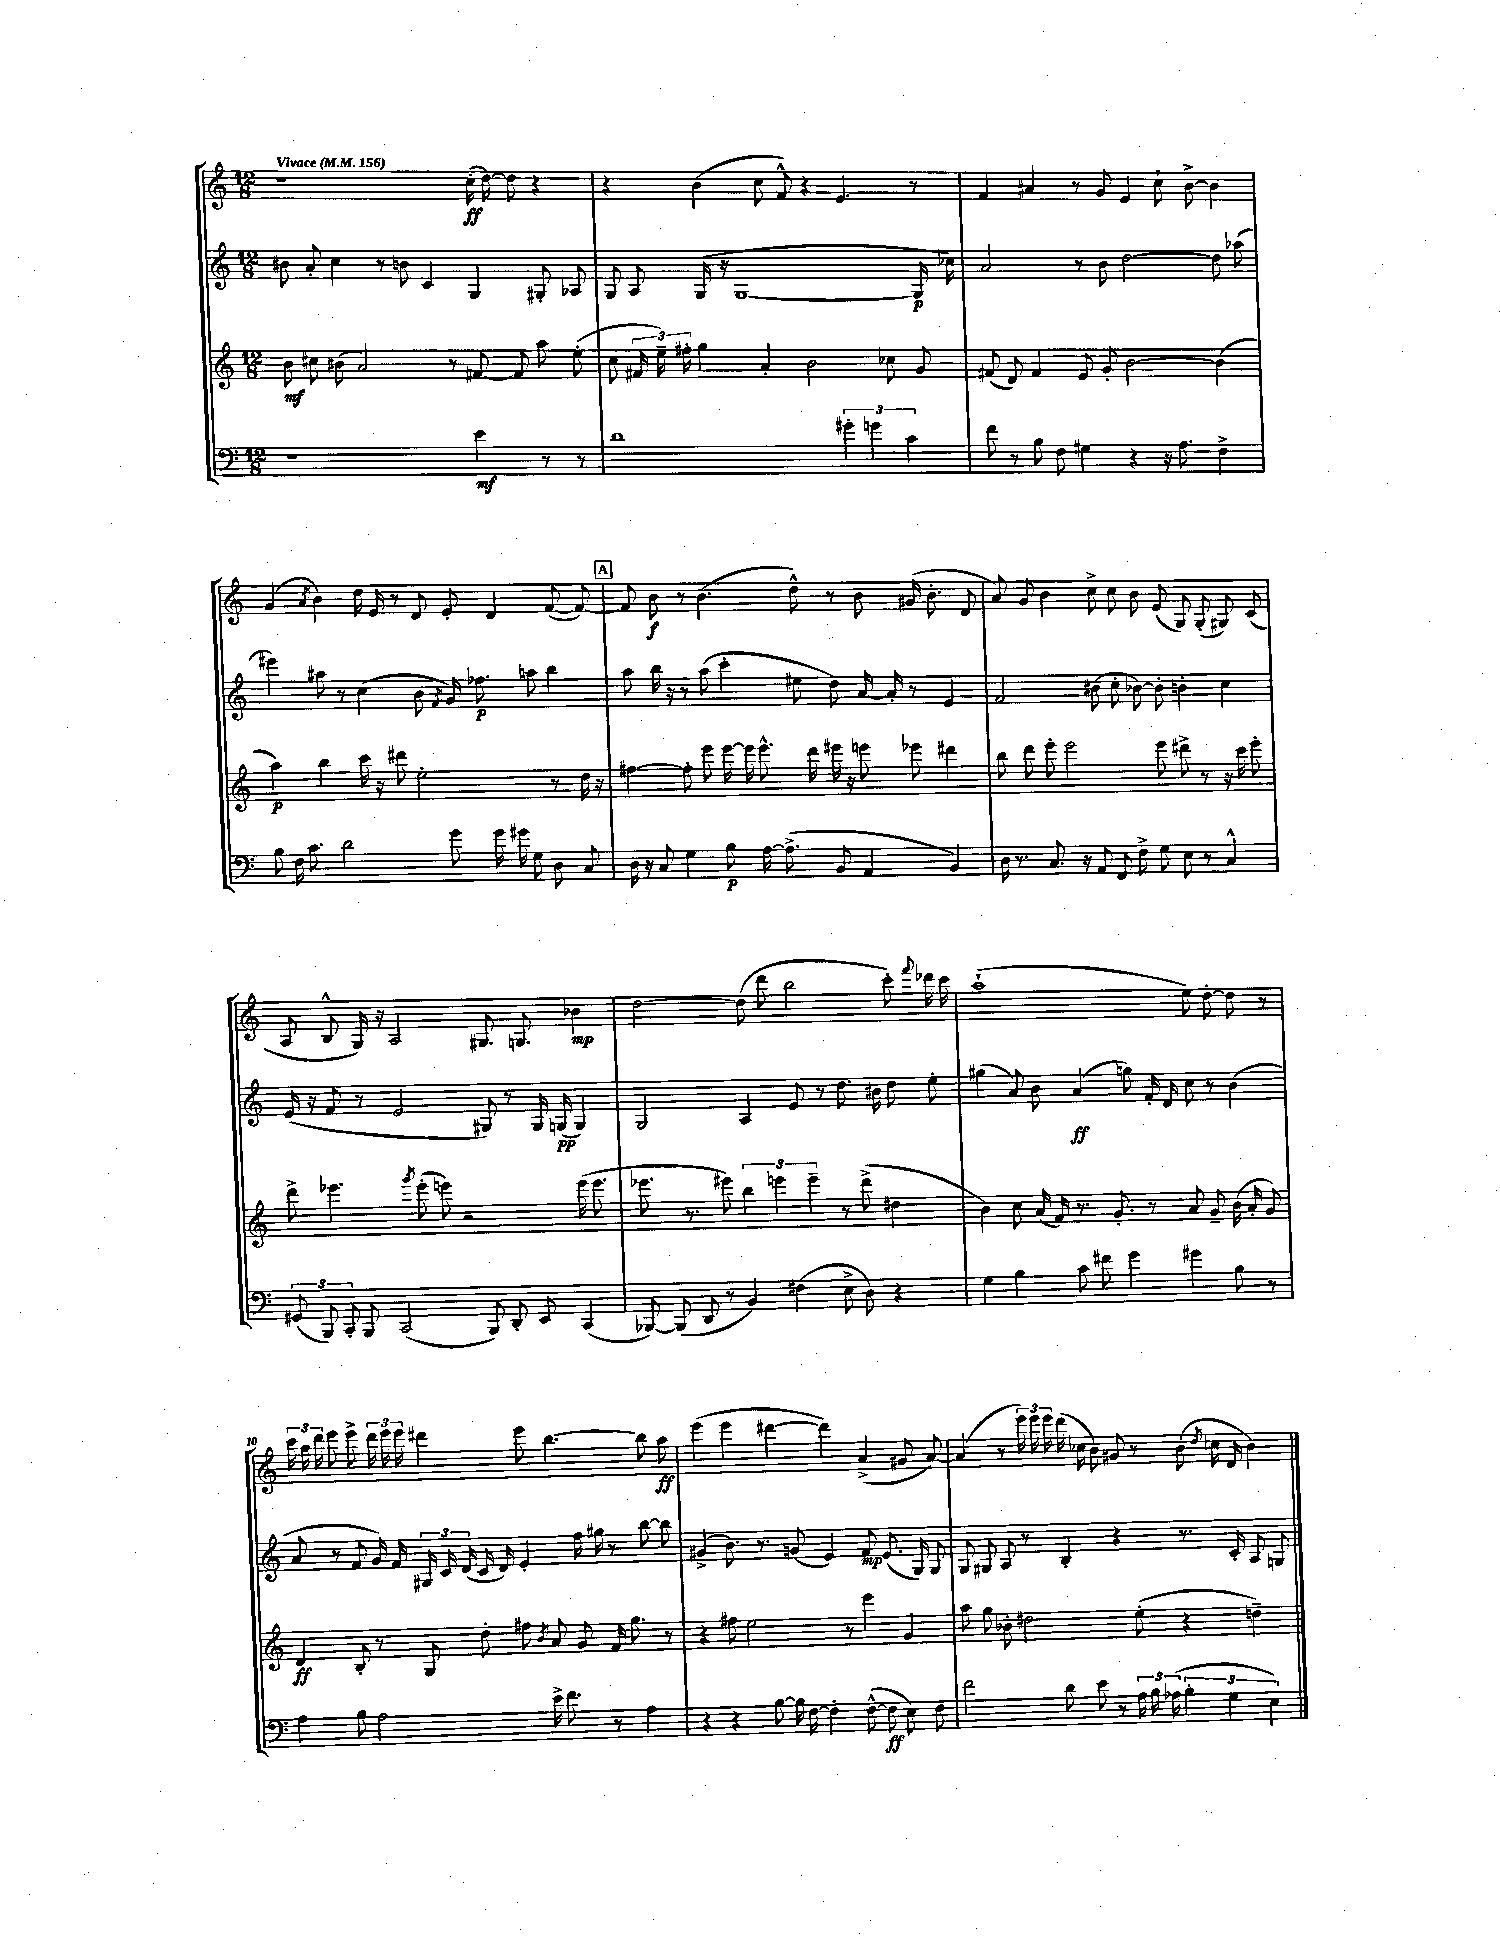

**kern	**dynam	**kern	**dynam	**kern	**dynam	**kern	**dynam
*part4	*part4	*part3	*part3	*part2	*part2	*part1	*part1
*staff4	*staff4	*staff3	*staff3	*staff2	*staff2	*staff1	*staff1
*clefF4	*	*clefG2	*	*clefG2	*	*clefG2	*
*k[]	*	*k[]	*	*k[]	*	*k[]	*
*M12/8	*	*M12/8	*	*M12/8	*	*M12/8	*
*MM156	*	*MM156	*	*MM156	*	*MM156	*
=1	=1	=1	=1	=1	=1	=1	=1
!	!	!	!	!	!	!LO:TX:a:B:t=Vivace	!
1r	.	8b\	mf	8b#X\	.	1r	.
.	.	8cc#X\	.	8a'/	.	.	.
.	.	(8b#X\	.	4cc\	.	.	.
.	.	2a/)	.	.	.	.	.
.	.	.	.	8r	.	.	.
.	.	.	.	8bn\	.	.	.
.	.	.	.	4c/	.	.	.
.	.	8r	.	.	.	.	.
4e\	mf	[8f#X/	.	4G/	.	(16cc'\	ff
.	.	.	.	.	.	[16dd\)	.
.	.	8f#/]	.	.	.	8dd\]	.
8r	.	8aa\	.	8G#X'/	.	4r	.
8r	.	(8ee'\	.	8A-X/	.	.	.
=2	=2	=2	=2	=2	=2	=2	=2
1d	.	8cc\	.	8G/	.	4r	.
.	.	24f#X/	.	8A/	.	.	.
.	.	24ee~\)	.	.	.	.	.
.	.	24ff#X'\	.	.	.	.	.
.	.	4gg\	.	(16G/	.	(4b\	.
.	.	.	.	16r	.	.	.
.	.	.	.	[1G	.	.	.
.	.	4a'/	.	.	.	8cc\	.
.	.	.	.	.	.	8f^^/)	.
.	.	2b\	.	.	.	4r	.
6g#X'\	.	.	.	.	.	4.e/	.
6gn\	.	.	.	.	.	.	.
.	.	8cc-X\	.	.	.	.	.
6c\	.	.	.	.	.	.	.
.	.	8g/	.	16G/]	p	8r	.
.	.	.	.	16cc-X\)	.	.	.
=3	=3	=3	=3	=3	=3	=3	=3
8f\	.	(8f#X/	.	2a/	.	4f/	.
8r	.	8d/)	.	.	.	.	.
8B\	.	4f#/	.	.	.	4a#X/	.
8F\	.	.	.	.	.	.	.
4G#X\	.	8e/	.	8r	.	8r	.
.	.	8g'/	.	8b\	.	8g/	.
4r	.	[2b\	.	[2dd\	.	4e/	.
16r	.	.	.	.	.	8cc`\	.
8.A\	.	.	.	.	.	.	.
.	.	.	.	.	.	[8b^\	.
4F^\	.	(4b\]	.	8dd\]	.	4b\]	.
.	.	.	.	(8aa-X\	.	.	.
!!LO:LB:g=z
=4	=4	=4	=4	=4	=4	=4	=4
8B\	.	4aa\)	p	4eee#X\)	.	(4g/	.
16F\	.	.	.	.	.	.	.
8.c\	.	.	.	.	.	.	.
.	.	.	.	.	.	8qa/	.
.	.	4bb\	.	8aa#X\	.	4b\)	.
2d\	.	.	.	8r	.	.	.
.	.	16ccc\	.	(4cc\	.	16dd\	.
.	.	16r	.	.	.	16e/	.
.	.	8ddd#X\	.	.	.	8r	.
.	.	2ee'\	.	8b\	.	8d/	.
.	.	.	.	8qf/	.	.	.
8g\	.	.	.	16g/)	.	8e'/	.
.	.	.	.	8.ff-X\	p	.	.
16g\	.	.	.	.	.	4d/	.
16g#X\	.	.	.	.	.	.	.
8G\	.	.	.	8aan\	.	.	.
8D\	.	8r	.	4bb\	.	([8f/	.
8C/	.	16dd\	.	.	.	8f/_)	.
.	.	16r	.	.	.	.	.
!!LO:REH:place=s1:t=A
=5	=5	=5	=5	=5	=5	=5	=5
16D\	.	[4ff#X\	.	8aa\	.	8f/]	.
16r	.	.	.	.	.	.	.
8C/	.	.	.	16bb\	.	8b\	f
.	.	.	.	16r	.	.	.
4G\	.	8ff#'\]	.	8r	.	8r	.
.	.	8eee\	.	(8aa\	.	(4.b\	.
8B\	p	[16eee\	.	4ccc'\	.	.	.
.	.	16eee\]	.	.	.	.	.
[16A\	.	8.eee^^\	.	.	.	.	.
(8.A^\]	.	.	.	.	.	.	.
.	.	.	.	8ee#X\	.	8dd^^\)	.
.	.	16ddd\	.	.	.	.	.
8BB/	.	16eee#X\	.	8dd\)	.	8r	.
.	.	16r	.	.	.	.	.
4AA/	.	8eeen\	.	[16a/	.	8b\	.
.	.	.	.	16a'/]	.	.	.
.	.	8eee-X\	.	8r	.	(16g#X/	.
.	.	.	.	.	.	8.b'\	.
4BB/)	.	4ddd#X\	.	4e/	.	.	.
.	.	.	.	.	.	8d/	.
=6	=6	=6	=6	=6	=6	=6	=6
16D\	.	8bb\	.	2f/	.	8a/)	.
8.r	.	.	.	.	.	.	.
.	.	8ddd\	.	.	.	8g/	.
8.C/	.	8eee'\	.	.	.	4b\	.
.	.	2eee\	.	.	.	.	.
16r	.	.	.	.	.	.	.
8AA/	.	.	.	(8b#X\	.	8cc^\	.
8FF/	.	.	.	8cc'\	.	8cc\	.
8F^\	.	.	.	[8b-X\)	.	8b\	.
8G\	.	8eee\	.	8b-'\]	.	(8e/	.
8E\	.	8ddd#X^\	.	4bn'\	.	8G/)	.
8r	.	8r	.	.	.	(8G'/	.
4C^^/	.	16r	.	4cc\	.	8G#X/)	.
.	.	16ccc\	.	.	.	.	.
.	.	8eee'\	.	.	.	(8c/	.
!!LO:LB:g=z
=7	=7	=7	=7	=7	=7	=7	=7
(12GG#X/	.	8ddd^\	.	(16e/	.	8A/	.
.	.	.	.	16r	.	.	.
12BBB/)	.	.	.	.	.	.	.
.	.	4.eee-X\	.	8f/	.	8B^^/	.
12CC'/	.	.	.	.	.	.	.
8BBB/	.	.	.	8r	.	16G/)	.
.	.	.	.	.	.	16r	.
(2CC/	.	.	.	2e/	.	2A/	.
.	.	8qggg/	.	.	.	.	.
.	.	(8eee-'\	.	.	.	.	.
.	.	8eeen\)	.	.	.	.	.
.	.	2r	.	.	.	.	.
8BBB/)	.	.	.	8G#X/)	.	8.G#X/	.
8DD'/	.	.	.	8r	.	.	.
.	.	.	.	.	.	8.Gn/	.
8EE/	.	.	.	16G#/	.	.	.
.	.	.	.	(16Gn/	pp	.	.
(4CC/	.	(16eee\	.	4G/)	.	4b-X\	mp
.	.	8.eee\	.	.	.	.	.
=8	=8	=8	=8	=8	=8	=8	=8
[8BBB-X/)	.	8.eee-X\	.	2G/	.	[2dd\	.
(8BBB-/]	.	.	.	.	.	.	.
.	.	8.r	.	.	.	.	.
8DD/	.	.	.	.	.	.	.
8r	.	8eee#X\)	.	.	.	.	.
4BB/)	.	6bb\	.	4A/	.	(8dd\]	.
.	.	.	.	.	.	8ddd\	.
.	.	6eeen\	.	.	.	.	.
(4F#X\	.	.	.	8e/	.	2bb\	.
.	.	6eee~\	.	.	.	.	.
.	.	.	.	8r	.	.	.
8E^\	.	8r	.	8.dd\	.	.	.
8D\)	.	(8ddd^\	.	.	.	.	.
.	.	.	.	16b#X\	.	.	.
4r	.	4dd#X\	.	8dd\	.	8ccc'\)	.
.	.	.	.	.	.	8qqfff/	.
.	.	.	.	8ee'\	.	16ddd-X\	.
.	.	.	.	.	.	16ccc\	.
=9	=9	=9	=9	=9	=9	=9	=9
4G\	.	4b\)	.	(4gg#X\	.	(1aa`	.
4B\	.	8cc\	.	8a/)	.	.	.
.	.	(16a/	.	8b\	.	.	.
.	.	16f/)	.	.	.	.	.
8c\	.	8.r	.	(4a/	ff	.	.
8f#X\	.	.	.	.	.	.	.
.	.	8.g'/	.	.	.	.	.
4g\	.	.	.	8ggn\)	.	.	.
.	.	8r	.	16f'/	.	.	.
.	.	.	.	16d/	.	.	.
4g#X\	.	8a/	.	8cc\	.	8ee\)	.
.	.	8g~/	.	8r	.	[8dd'\	.
8B\	.	(16b\	.	(4b\	.	8dd\]	.
.	.	16a'/	.	.	.	.	.
8r	.	8g/)	.	.	.	8r	.
!!LO:LB:g=z
=10	=10	=10	=10	=10	=10	=10	=10
4A\	.	4d/	ff	8a/	.	24ccc\	.
.	.	.	.	.	.	24aa\	.
.	.	.	.	.	.	24ddd\	.
.	.	.	.	8r	.	8eee\	.
8B\	.	8B'/	.	8f/	.	8eee^\	.
2A\	.	8r	.	16g/)	.	24ddd\	.
.	.	.	.	.	.	24eee\	.
.	.	.	.	16f/	.	.	.
.	.	.	.	.	.	24eee\	.
.	.	8G/	.	24G#X/	.	4ddd#X\	.
.	.	.	.	24c/	.	.	.
.	.	.	.	(24d/	.	.	.
.	.	8dd'\	.	16c/	.	.	.
.	.	.	.	16d/)	.	.	.
.	.	8ff#X\	.	4e'/	.	8eee\	.
.	.	8qb/	.	.	.	.	.
16e^\	.	8a/	.	.	.	[4.bb\	.
8.f\	.	.	.	.	.	.	.
.	.	8g/	.	16ff\	.	.	.
.	.	.	.	16gg#X\	.	.	.
8r	.	16f/	.	8r	.	.	.
.	.	8.gg\	.	.	.	.	.
4A\	.	.	.	[8bb\	.	8bb\]	.
.	.	8r	.	8bb\]	.	8aa\	ff
=11	=11	=11	=11	=11	=11	=11	=11
4r	.	4r	.	(4g#X^/	.	(4eee\	.
4r	.	8ff#X\	.	8.b\)	.	4eee\	.
.	.	2ee\	.	.	.	.	.
.	.	.	.	8.r	.	.	.
[8B\	.	.	.	.	.	[4ddd#X\	.
16B\]	.	.	.	(8gn/	.	.	.
[16F\	.	.	.	.	.	.	.
4F'\]	.	.	.	4e/)	.	4ddd#\])	.
.	.	8r	.	.	.	.	.
([8F^^\	.	4eee\	.	8f/	mp	(4a^/	.
8F\]	ff	.	.	(8.e/	.	.	.
8E\)	.	4g/	.	.	.	8g#X/	.
.	.	.	.	16G/)	.	.	.
8F\	.	.	.	8G/	.	[8a/)	.
=12	=12	=12	=12	=12	=12	=12	=12
2f\	.	8aa\	.	8G/	.	(4a/]	.
.	.	8gg\	.	8G#X/	.	.	.
.	.	8b-X'\	.	8A/	.	8r	.
.	.	2dd#X\	.	8r	.	24eee\)	.
.	.	.	.	.	.	24eee\	.
.	.	.	.	.	.	24eee\	.
8d\	.	.	.	4B'/	.	(16ddd\	.
.	.	.	.	.	.	16cc-X\	.
8e\	.	.	.	.	.	8b\)	.
8r	.	.	.	4r	.	8g#X/	.
24A\	.	(8ee'\	.	.	.	8r	.
24B\	.	.	.	.	.	.	.
(24A-X\	.	.	.	.	.	.	.
6B'\	.	4r	.	8.r	.	(8b\	.
.	.	.	.	.	.	8qdd/	.
.	.	.	.	.	.	16ccn\	.
6G\	.	.	.	.	.	.	.
.	.	.	.	16c'/	.	16d/	.
.	.	4ddn~\)	.	8A/	.	4b\)	.
6E\)	.	.	.	.	.	.	.
.	.	.	.	8Gn/	.	.	.
==	==	==	==	==	==	==	==
*-	*-	*-	*-	*-	*-	*-	*-
